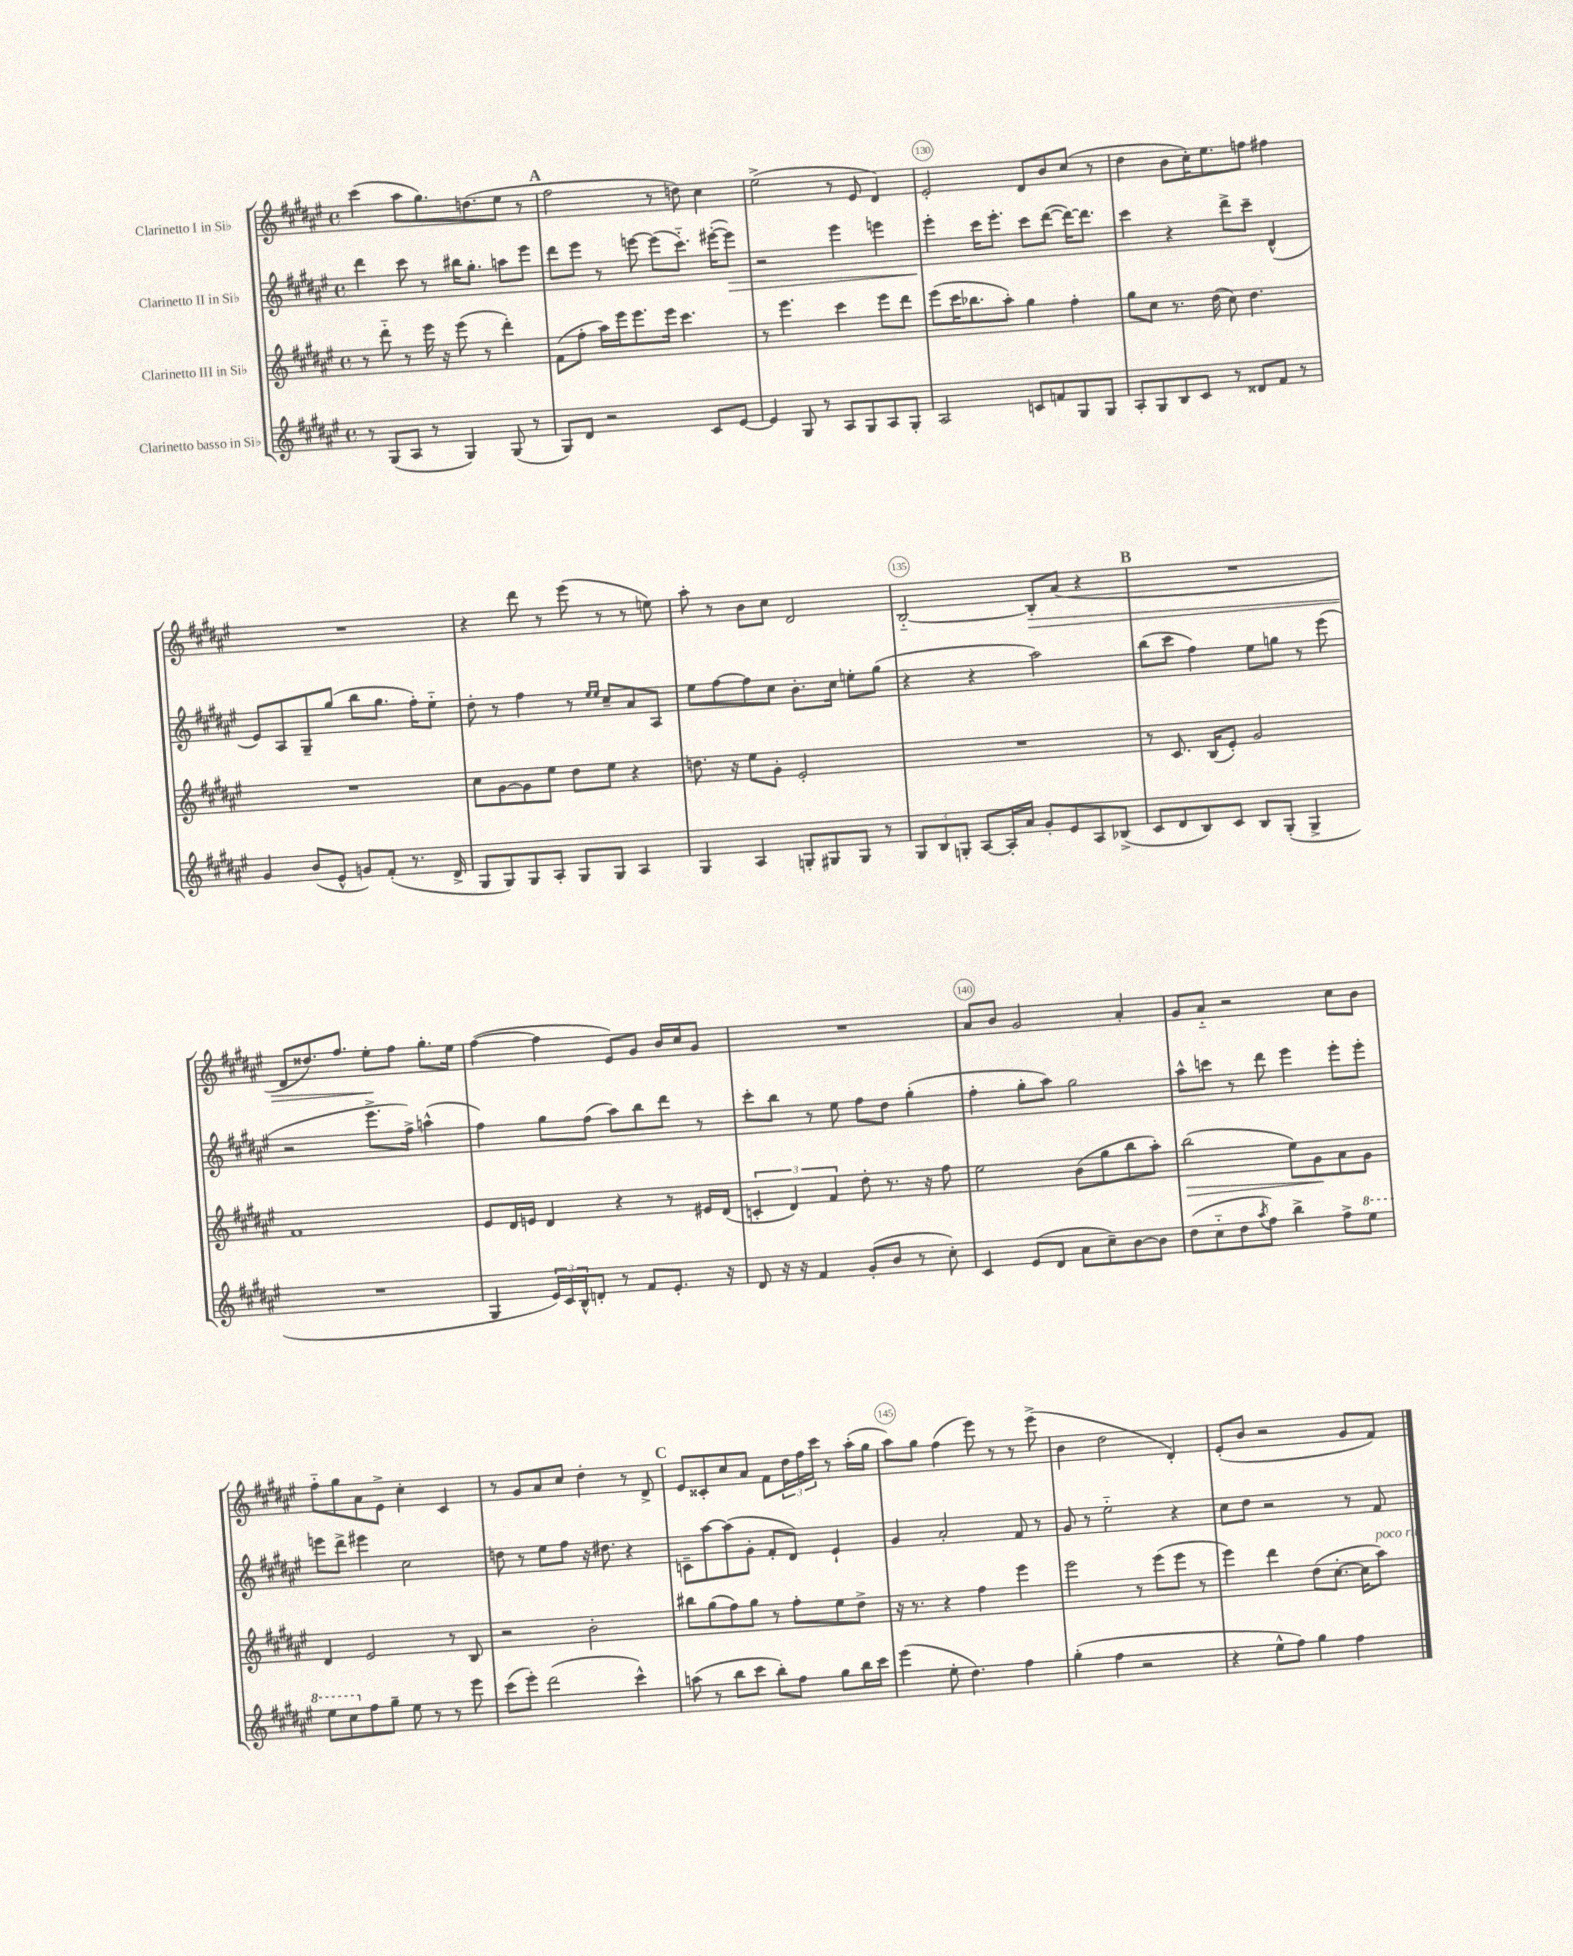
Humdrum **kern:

**kern	**kern	**dynam	**kern	**dynam	**kern	**dynam
*part4	*part3	*part3	*part2	*part2	*part1	*part1
*staff4	*staff3	*staff3	*staff2	*staff2	*staff1	*staff1
*I"Clarinetto basso in Si♭	*I"Clarinetto III in Si♭	*	*I"Clarinetto II in Si♭	*	*I"Clarinetto I in Si♭	*
*clefG2	*clefG2	*	*clefG2	*	*clefG2	*
*k[f#c#g#d#a#e#]	*k[f#c#g#d#a#e#]	*	*k[f#c#g#d#a#e#]	*	*k[f#c#g#d#a#e#]	*
*M4/4	*M4/4	*	*M4/4	*	*M4/4	*
*met(c)	*met(c)	*	*met(c)	*	*met(c)	*
=127	=127	=127	=127	=127	=127	=127
8r	8r	.	4ddd#\	.	(4ccc#\	.
(8G#/L	8ddd#\	.	.	.	.	.
8A#/J	8r	.	8ccc#\	.	8aa#\L	.
8r	16eee#\	.	8r	.	8.gg#\)	.
.	16r	.	.	.	.	.
4G#/)	(8eee#\	.	16bb#X\KL	.	.	.
.	.	.	8.gg#'\J	.	(8.ddn\	.
.	8r	.	.	.	.	.
(8G#/	4ddd#'\)	.	8aan\L	.	8ee#\J	.
8r	.	.	8eee#\J	.	8r	.
!!LO:REH:place=s1:t=A
=128	=128	=128	=128	=128	=128	=128
8G#/L)	(8f#\L	.	8ddd#\L	.	2ff#\	.
8d#/J	8ff#'\J	.	8eee#\J	.	.	.
2r	16aa#\LL)	.	8r	.	.	.
.	16eee#\J	.	.	.	.	.
.	8.eee#\	.	[8eeen\	.	.	.
.	.	.	(8eee\L]	.	8r	.
.	16eee#\Jk	.	.	.	.	.
.	4.ccc#\	.	8.ccc#\J)	.	8ddn\)	.
8c#/L	.	.	.	.	4cc#\	.
.	.	.	([16eee#X'\KL	.	.	.
!	!	!	!	!LO:HP:b	!	!
[8e#/J	.	.	8eee#\J])	>	.	.
=129	=129	=129	=129	=129	=129	=129
4e#/]	8r	.	2r	.	(2ee#^\	.
.	4.eee#\	.	.	.	.	.
8G#/	.	.	.	.	.	.
8r	.	.	.	.	.	.
8A#/L	4ccc#\	.	4eee#\	.	8r	.
8G#/	.	.	.	.	8e#/	.
8A#/	8eee#\L	.	4eeen\	.	4d#/)	.
8G#'/J	8ddd#\J	.	.	.	.	.
=130	=130	=130	=130	=130	=130	=130
2A#/	(8eee#\L	.	4eee#'\	.	2e#'/	.
.	16ccc#\K	.	.	.	.	.
.	8.bb-X\	.	.	.	.	.
.	.	.	16ccc#\KL	]	.	.
.	.	.	8.eee#'\J	.	.	.
.	8aa#'\J)	.	.	.	.	.
8cn/L	4gg#\	.	8ccc#\L	.	8d#/L	.
8fn/	.	.	([8ddd#\J	.	8b/	.
8G#/	4ff#'\	.	16ddd#\KL_)	.	(8cc#/J	.
.	.	.	8.ddd#\J]	.	.	.
8G#/J	.	.	.	.	8r	.
=131	=131	=131	=131	=131	=131	=131
8A#'/L	8gg#\L	.	4ccc#\	.	4dd#\	.
8G#/	8cc#\J	.	.	.	.	.
8B/	8.r	.	4r	.	8b\L	.
8c#/J	.	.	.	.	16cc#'\K)	.
.	(16dd#\	.	.	.	8.ee#\	.
8r	8cc#\)	.	8ddd#^\L	.	.	.
8d##X/L	4.dd#\	.	8ccc#~\J	.	8ffn\J	.
8f#/J	.	.	(4d#^^/	.	4ff#X\	.
8r	.	.	.	.	.	.
!!LO:LB:g=z
=132	=132	=132	=132	=132	=132	=132
4g#/	1r	.	8e#/L)	.	1r	.
.	.	.	8A#/	.	.	.
(8b/L	.	.	8G#~/	.	.	.
8e#^^/J	.	.	(8gg#/J	.	.	.
8gn/L)	.	.	8bb\L	.	.	.
(8f#'/J	.	.	8.gg#\J	.	.	.
8.r	.	.	.	.	.	.
.	.	.	16ff#'\KL)	.	.	.
.	.	.	8ee#\J	.	.	.
16d#^/	.	.	.	.	.	.
=133	=133	=133	=133	=133	=133	=133
8G#/L	8cc#\L	.	8dd#'\	.	4r	.
8G#/)	[8g#\	.	8r	.	.	.
8G#/	8g#\]	.	4ff#\	.	8ddd#\	.
8A#'/J	8ee#\J	.	.	.	8r	.
8G#/L	8dd#\L	.	8r	.	(8eee#\	.
.	.	.	16qqee#/LL	.	.	.
.	.	.	16qqee#/JJ	.	.	.
8G#/J	8ee#\J	.	8cc#~/L	.	8r	.
4A#/	4r	.	8a#/	.	8r	.
.	.	.	8A#/J	.	8een\)	.
=134	=134	=134	=134	=134	=134	=134
4G#/	8.ddn\	.	8ee#\L	.	8aa#'\	.
.	.	.	[8ff#\	.	8r	.
.	16r	.	.	.	.	.
4A#/	8ee#\L	.	8ff#\]	.	8b\L	.
.	8g#'\J	.	8cc#\J	.	8cc#\J	.
8Gn'/L	2e#'/	.	8.b'\L	.	2d#/	.
8G#X/	.	.	.	.	.	.
.	.	.	16cc#\Jk	.	.	.
8G#/J	.	.	8een'\L	.	.	.
8r	.	.	(8gg#\J	.	.	.
=135	=135	=135	=135	=135	=135	=135
12G#/L	1r	.	4r	.	[2B/	.
12B/	.	.	.	.	.	.
12Gn'/J	.	.	.	.	.	.
[8A#/L	.	.	4r	.	.	.
16A#'/L]	.	.	.	.	.	.
16a#/JJ	.	.	.	.	.	.
!	!	!	!	!	!	!LO:HP:b
8g#'/L	.	.	2aa#\)	.	8B'/L]	>
8e#/	.	.	.	.	(8a#/J	.
8A#/	.	.	.	.	4r	.
(8B-X^/J	.	.	.	.	.	.
!!LO:REH:place=s1:t=B
=136	=136	=136	=136	=136	=136	=136
8c#/L	8r	.	(8bb\L	.	1r	.
8d#/	8.c#/	.	8ccc#\J	.	.	.
8B/)	.	.	4ff#\)	.	.	.
.	(16B/KL	.	.	.	.	.
8c#/J	8e#'/J)	.	.	.	.	.
8B/L	2g#/	.	8ee#\L	.	.	.
(8G#'/J	.	.	8ggn\J	.	.	.
4G#^/	.	.	8r	.	.	.
.	.	.	(8eee#\	.	.	.
!!LO:LB:g=z
=137	=137	=137	=137	=137	=137	=137
1r	1f#	.	2r	.	8d#/L	.
.	.	.	.	.	8.dd##X/)	.
.	.	.	.	.	8.ff#/J	.
.	.	.	8.eee#^\L	.	8ee#'\L	.
.	.	.	.	.	8ff#\J	]
.	.	.	16ff#^\Jk)	.	.	.
.	.	.	(4aan^^\	.	8.gg#'\L	.
.	.	.	.	.	16ee#\Jk	.
=138	=138	=138	=138	=138	=138	=138
4G#/	8e#/L	.	4ff#\)	.	([4ff#\	.
.	16d#/L	.	.	.	.	.
.	16en/JJ	.	.	.	.	.
24e#/LL)	4d#/	.	8gg#\L	.	4ff#\]	.
24c#/	.	.	.	.	.	.
24B^^/J	.	.	.	.	.	.
8dn'/J	.	.	(8ff#\J	.	.	.
8r	4r	.	8aa#\L)	.	8e#/L)	.
8f#/L	.	.	8bb\	.	8g#/J	.
8.e#'/J	8r	.	8ddd#\J	.	16b/LL	.
.	.	.	.	.	16cc#/J	.
.	16e#X/LL	.	8r	.	8g#/J	.
16r	(16d#/JJ	.	.	.	.	.
=139	=139	=139	=139	=139	=139	=139
8d#/	6cn'/	.	8ccc#'\L	.	1r	.
16r	.	.	8bb\J	.	.	.
.	6d#/)	.	.	.	.	.
16r	.	.	.	.	.	.
4f#/	.	.	8r	.	.	.
.	6f#/	.	.	.	.	.
.	.	.	8ee#\	.	.	.
(8g#'/L	8dd#'\	.	8ff#\L	.	.	.
8b/J	8.r	.	8dd#\J	.	.	.
8r	.	.	(4gg#'\	.	.	.
.	16r	.	.	.	.	.
8cc#'\)	8ff#\	.	.	.	.	.
=140	=140	=140	=140	=140	=140	=140
4c#/	2ee#\	.	4ff#'\	.	8a#/L	.
.	.	.	.	.	8b/J	.
(8e#/L	.	.	8gg#'\L	.	2g#/	.
8d#/J	.	.	8aa#\J)	.	.	.
8a#\L	(8b\L	.	2gg#\	.	.	.
8cc#~\)	8gg#\	.	.	.	.	.
[8b\	8bb\	.	.	.	4a#'/	.
8b\J]	8aa#'\J)	.	.	.	.	.
=141	=141	=141	=141	=141	=141	=141
!	!	!LO:HP:b	!	!	!	!
(8dd#\L	(2bb\	>	8aa#^^\L	.	8g#/L	.
8cc#\	.	.	8cccn\J	.	8a#/J	.
8dd#\	.	.	8r	.	2r	.
8qaa#/	.	.	.	.	.	.
8ff#\J)	.	.	8ddd#\	.	.	.
4bb^\	8ee#\L)	.	4eee#\	.	.	.
.	8g#\	.	.	.	.	.
8ff#^\L	8a#\	]	8eee#'\L	.	8cc#\L	.
*8va	*	*	*	*	*	*
8eee#\J	8g#\J	.	8eee#'\J	.	8b\J	.
!!LO:LB:g=z
=142	=142	=142	=142	=142	=142	=142
8eee#\L	4d#/	.	8eeen\L	.	8ff#\L	.
8ccc#\	.	.	8ddd#^\J	.	8gg#\	.
*X8va	*	*	*	*	*	*
8ff#\	2e#/	.	4eee#X\	.	8a#\	.
8gg#~\J	.	.	.	.	8e#^\J	.
8ee#\	.	.	2cc#\	.	4cc#'\	.
8r	.	.	.	.	.	.
8r	8r	.	.	.	4c#/	.
8eee#\	8B/	.	.	.	.	.
=143	=143	=143	=143	=143	=143	=143
(8ccc#\L	2r	.	8ddn\	.	8r	.
8eee#'\J)	.	.	8r	.	8g#/L	.
(2ddd#\	.	.	8ee#\L	.	8a#/	.
.	.	.	8ff#\J	.	8cc#/J	.
.	2b'\	.	16r	.	4dd#'\	.
.	.	.	8.dd#X\	.	.	.
4ccc#^^\)	.	.	4r	.	8r	.
.	.	.	.	.	8d#^/	.
!!LO:REH:place=s1:t=C
=144	=144	=144	=144	=144	=144	=144
(8aan\	8bb#X\L	.	8cn~\L	.	8e#/L	.
8r	(8gg#\	.	[8aa#\	.	8c##X'/	.
8bb\L	8ff#\)	.	(8aa#\]	.	8cc#/	.
8ccc#\J	8gg#\J	.	8g#'\J	.	8a#/J	.
8bb'\L)	8r	.	8f#'/L	.	8f#\L	.
8ff#\J	8ff#'\L	.	8d#/J)	.	24dd#\L	.
.	.	.	.	.	24ff#\	.
.	.	.	.	.	24ccc#\JJ	.
8gg#\L	8ee#\	.	4e#`/	.	8r	.
16bb\L	8dd#^\J	.	.	.	(16aa#'\LL	.
16ccc#\JJ	.	.	.	.	16gg#\JJ	.
=145	=145	=145	=145	=145	=145	=145
(4eee#\	16r	.	4g#/	.	8aa#\L)	.
.	8.r	.	.	.	.	.
.	.	.	.	.	8gg#\J	.
8ee#'\	4r	.	2a#'/	.	(4ff#\	.
4.dd#\)	.	.	.	.	.	.
.	4ff#\	.	.	.	8eee#\)	.
.	.	.	.	.	8r	.
4ff#\	4eee#\	.	8f#/	.	8r	.
.	.	.	8r	.	(8eee#^\	.
=146	=146	=146	=146	=146	=146	=146
(4gg#'\	2eee#\	.	8g#/	.	4b\	.
.	.	.	8r	.	.	.
4ff#\	.	.	2ee#\	.	2dd#\	.
2r	8r	.	.	.	.	.
.	(8eee#\L	.	.	.	.	.
.	8eee#\J	.	4r	.	4d#'/)	.
.	8r	.	.	.	.	.
=147	=147	=147	=147	=147	=147	=147
4r	4eee#\)	.	8cc#\L	.	(8e#'/L	.
.	.	.	8dd#\J	.	8b/J	.
8ee#^^\L	4ddd#\	.	2r	.	2r	.
8ff#\J)	.	.	.	.	.	.
4gg#\	(8dd#\L	.	.	.	.	.
.	[8.cc#'\J	.	.	.	.	.
4ff#\	.	.	8r	.	8g#/L	.
.	16cc#\KL]	.	.	.	.	.
!	!LO:TX:a:i:t=poco rit.	!	!	!	!	!
.	8aa#\J)	.	8f#/	.	8f#/J)	.
==	==	==	==	==	==	==
*-	*-	*-	*-	*-	*-	*-
